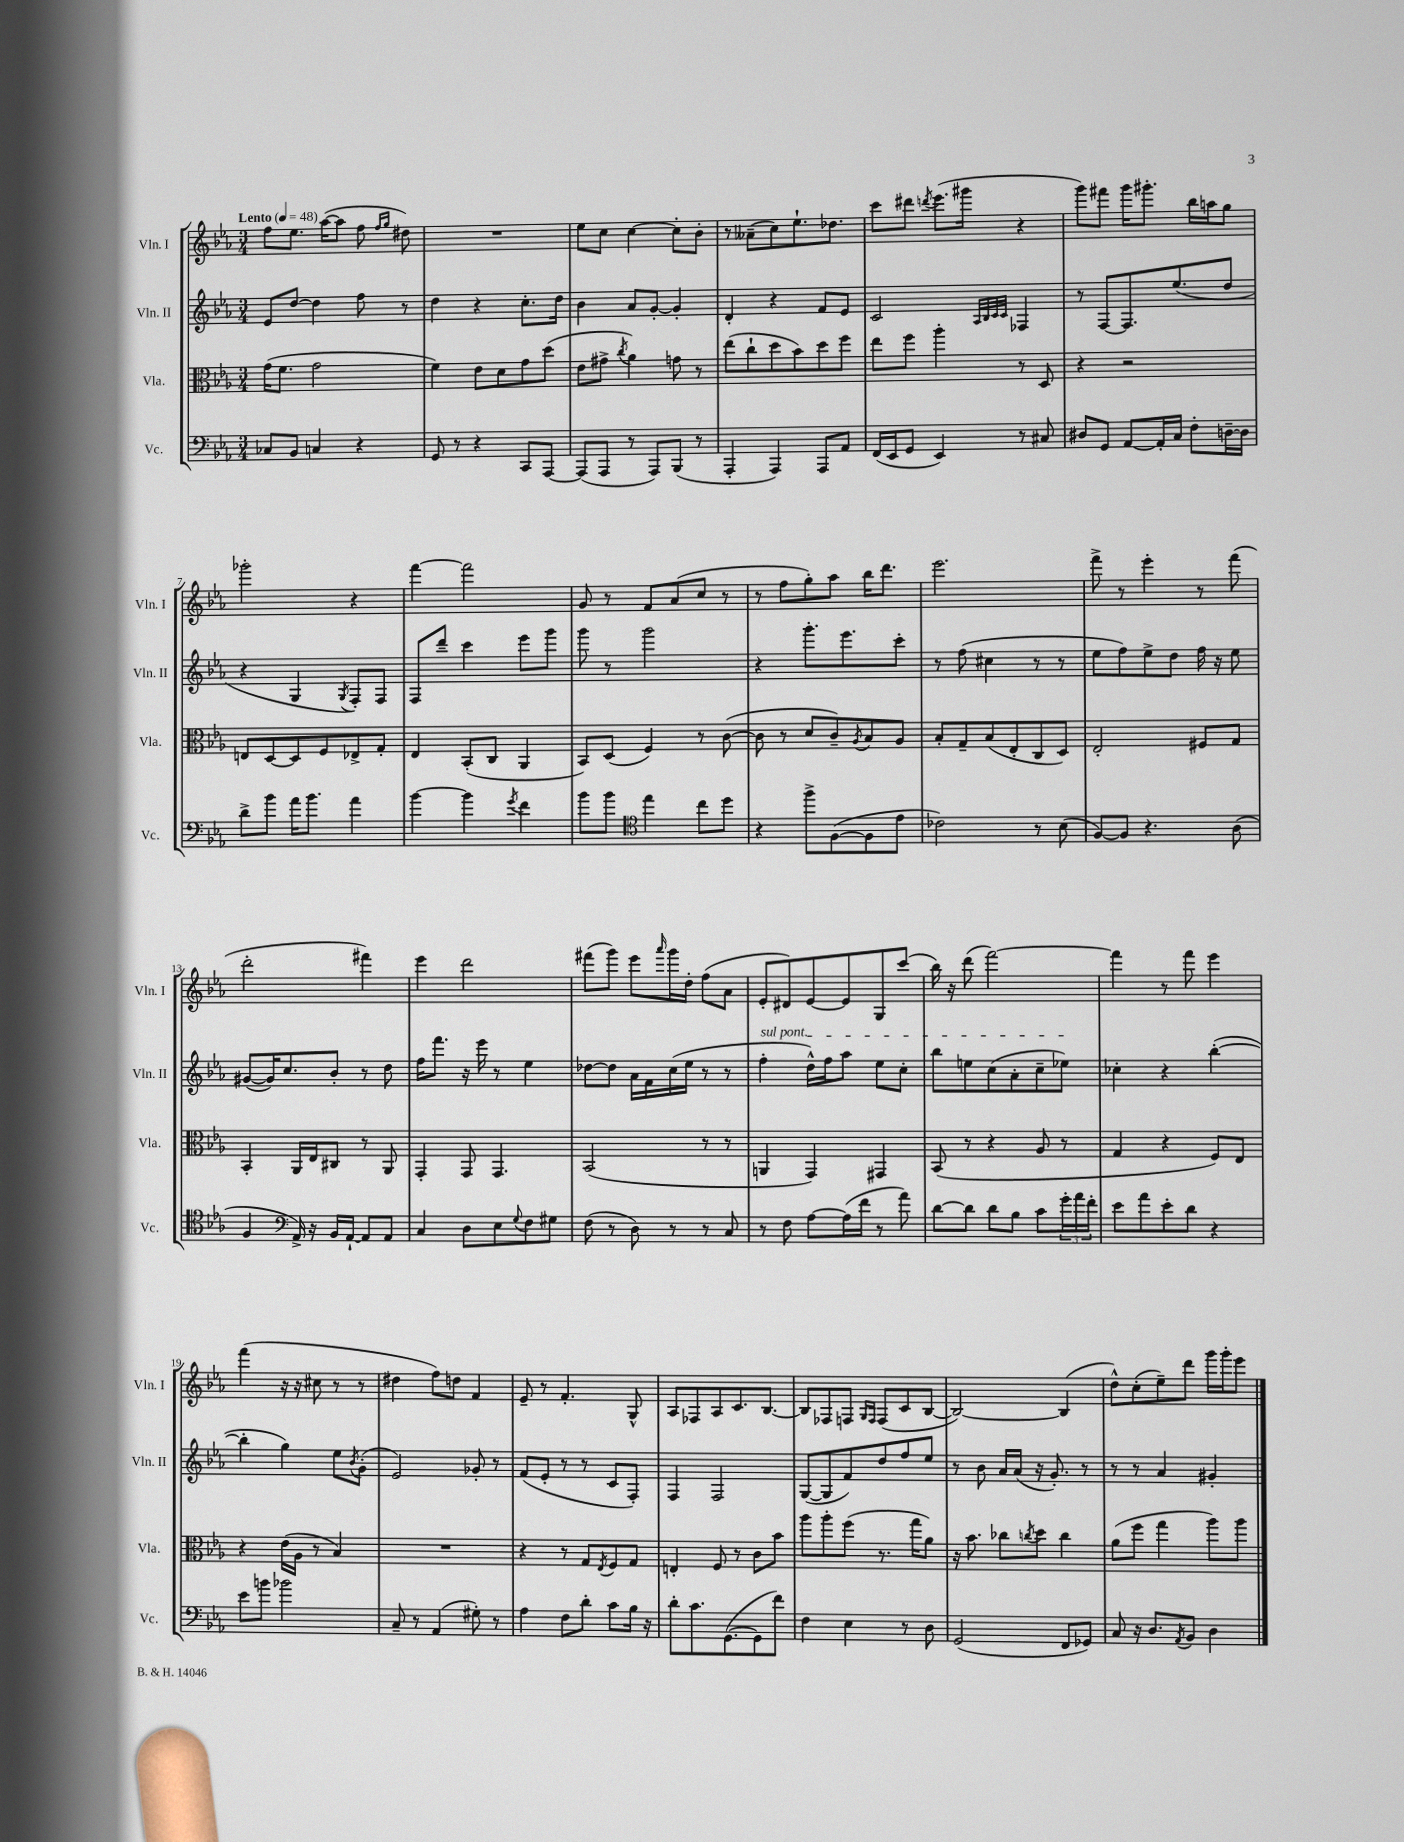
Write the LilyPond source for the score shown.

<<
\new StaffGroup <<
\new Staff = "s0" \with { instrumentName = "Vln. I" shortInstrumentName = "Vln. I" } {
    \clef treble \key ees \major \numericTimeSignature \time 3/4 \tempo "Lento" 4 = 48
    f''8 ees''8. aes''16~( aes''8 f''8 \grace { f''16 g''16 } dis''8) |
    R2. |
    ees''8 c''8 c''4~ c''8-. bes'8-. |
    r8 aeses'8--( c''8) ees''8.-! des''8. |
    c'''8 dis'''8 \acciaccatura { d'''8 } ees'''8.( gis'''16 r4 |
    g'''8) fis'''8 g'''16 gis'''8.-. bes''16 a''16 g''8 |
    ges'''2-. r4 |
    f'''4~ f'''2 |
    g'8 r8 f'8 aes'8( c''8 r8 |
    r8 f''8 g''8-.) aes''8 bes''16 d'''8. |
    ees'''2. |
    f'''8-> r8 ees'''4-. r8 f'''8( |
    d'''2-. fis'''4) |
    ees'''4 d'''2 |
    fis'''8( g'''8) ees'''8 \grace { aes'''16 } g'''16 d''16-. f''8( aes'8 |
    ees'8-. dis'8) ees'8~ ees'8 g8 c'''8( |
    bes''16) r16 d'''8( f'''2~) |
    f'''4 r8 f'''8 ees'''4 |
    f'''4( r16 r16 cis''8 r8 r8 |
    dis''4 f''8) d''8 f'4 |
    ees'8-- r8 f'4.-. g8-^ |
    aes8 fes8 aes8 c'8. bes8.~ |
    bes8 fes8 f8 \grace { g16 f16 } f8( c'8 bes8~ |
    bes2~) bes4( |
    d''8-^) c''8-.( ees''8--) d'''8 g'''16 g'''16-. ees'''8 \bar "|." |
}
\new Staff = "s1" \with { instrumentName = "Vln. II" shortInstrumentName = "Vln. II" } {
    \clef treble \key ees \major \numericTimeSignature \time 3/4
    ees'8 d''8~ d''4 f''8 r8 |
    d''4 r4 c''8.-. d''16 |
    bes'4 aes'8 g'8~-. g'4-. |
    d'4-. r4 f'8 ees'8 |
    c'2 \grace { aes32 bes32 c'32 c'32 } fes4 |
    r8 f8~ f8. ees''8.( d''8 |
    r4 g4 \acciaccatura { g8 } f8-.) f8 |
    f8 d'''8-- c'''4 ees'''8 g'''8 |
    g'''8 r8 g'''2 |
    r4 g'''8.-. ees'''8. c'''8-. |
    r8 f''8( cis''4 r8 r8 |
    ees''8 f''8) ees''8-> d''8 f''16 r16 ees''8 |
    gis'8~( gis'16) c''8. bes'8-. r8 d''8 |
    f''16 f'''8. r16 ees'''16 r8 ees''4 |
    des''8~ des''8 aes'16 f'16 c''16( ees''16 r8 r8 |
    \once \override TextSpanner.bound-details.left.text = \markup { \italic "sul pont." } f''4-.\startTextSpan d''16-^) f''16 aes''8 ees''8 c''8-. |
    bes''8 e''8 c''8( aes'8-. c''8-- ees''8\stopTextSpan) |
    ces''4-. r4 bes''4~-.( |
    bes''4-. g''4) ees''8 \acciaccatura { bes'8 } g'8-.( |
    ees'2) ges'8-. r8 |
    f'8( ees'8-. r8 r8 c'8 f8-.) |
    f4 f2 |
    g8~( g8 f'8) d''8 f''8 ees''8 |
    r8 bes'8 aes'16 aes'16( r16 g'8.-.) r8 |
    r8 r8 aes'4 gis'4-. \bar "|." |
}
\new Staff = "s2" \with { instrumentName = "Vla." shortInstrumentName = "Vla." } {
    \clef alto \key ees \major \numericTimeSignature \time 3/4
    g'16( f'8. g'2 |
    f'4) ees'8 d'8 g'8 d''8( |
    ees'8 gis'8-> \acciaccatura { c''8 } aes'4) g'8 r8 |
    ees''8( c''8-! d''8 bes'8) d''8 f''8 |
    ees''8 f''8 aes''4-. r8 d8 |
    r4 r2 |
    e8 d8~ d8 f8 ees8-> g8-. |
    ees4 bes,8-.( c8 aes,4 |
    bes,8) d8( f4) r8 c'8~( |
    c'8 r8 d'8 c'8--) \acciaccatura { aes8 } bes8 aes8 |
    bes8-. g8-- bes8( ees8-. c8 d8) |
    ees2-. fis8 g8 |
    bes,4-. aes,16 ees16 cis8 r8 aes,8 |
    g,4-. g,8 g,4. |
    bes,2( r8 r8 |
    a,4 g,4) gis,4 |
    bes,8( r8 r4 aes8 r8 |
    g4 r4 f8) ees8 |
    r4 ees'16( aes16 r8 bes4) |
    R2. |
    r4 r8 g8 \acciaccatura { ees8 } f8 g8 |
    e4-. f8 r8 c'8 bes'8 |
    aes''8 aes''8-. f''8( r8. g''16 aes'8) |
    r16 bes'8. ces''8 \acciaccatura { c''8 } d''8 c''4 |
    aes'8( f''8 g''4 aes''8) aes''8 \bar "|." |
}
\new Staff = "s3" \with { instrumentName = "Vc." shortInstrumentName = "Vc." } {
    \clef bass \key ees \major \numericTimeSignature \time 3/4
    ces8 bes,8 c4 r4 |
    g,8 r8 r4 c,8 aes,,8~ |
    aes,,8( aes,,8 r8 aes,,8) bes,,8( r8 |
    aes,,4-. aes,,4) aes,,8 aes,8 |
    f,16( ees,16 g,8 ees,4) r8 cis8 |
    dis8 g,8 aes,8~ aes,16-. c16 f8-. d16~-- d16 |
    d'8-> bes'8 aes'16 bes'8. aes'4 |
    bes'4~ bes'4 \acciaccatura { g'8 } f'4 |
    bes'8 bes'8 \clef tenor ees''4 c''8 d''8 |
    r4 f''8-> f8~( f8 ees'8 |
    ces'2) r8 bes8( |
    f8~) f8 r4. aes8( |
    f4 \clef bass aes,16->) r16 bes,16 aes,16~-! aes,8 aes,8 |
    c4 d8 ees8 \appoggiatura { g8 } f8 gis8 |
    f8( r8 d8) r8 r8 c8 |
    r8 f8 aes8~ aes16( f'16 r8 aes'8) |
    d'8~ d'8 d'8 bes8 c'8 \tuplet 3/2 { g'16-. aes'16 f'16-. } |
    ees'8 aes'8 ees'8-. d'8 r4 |
    ees'8 b'8 bes'2 |
    c8-- r8 aes,4( gis8-.) r8 |
    aes4 f8 d'8-. c'8 bes16 r16 |
    d'8-. c'8. g,8.~( g,8 f'8) |
    f4 ees4 r8 d8 |
    g,2( f,8 ges,8) |
    c8 r16 d8. \acciaccatura { aes,8 } bes,8 d4 \bar "|." |
}
>>
>>
